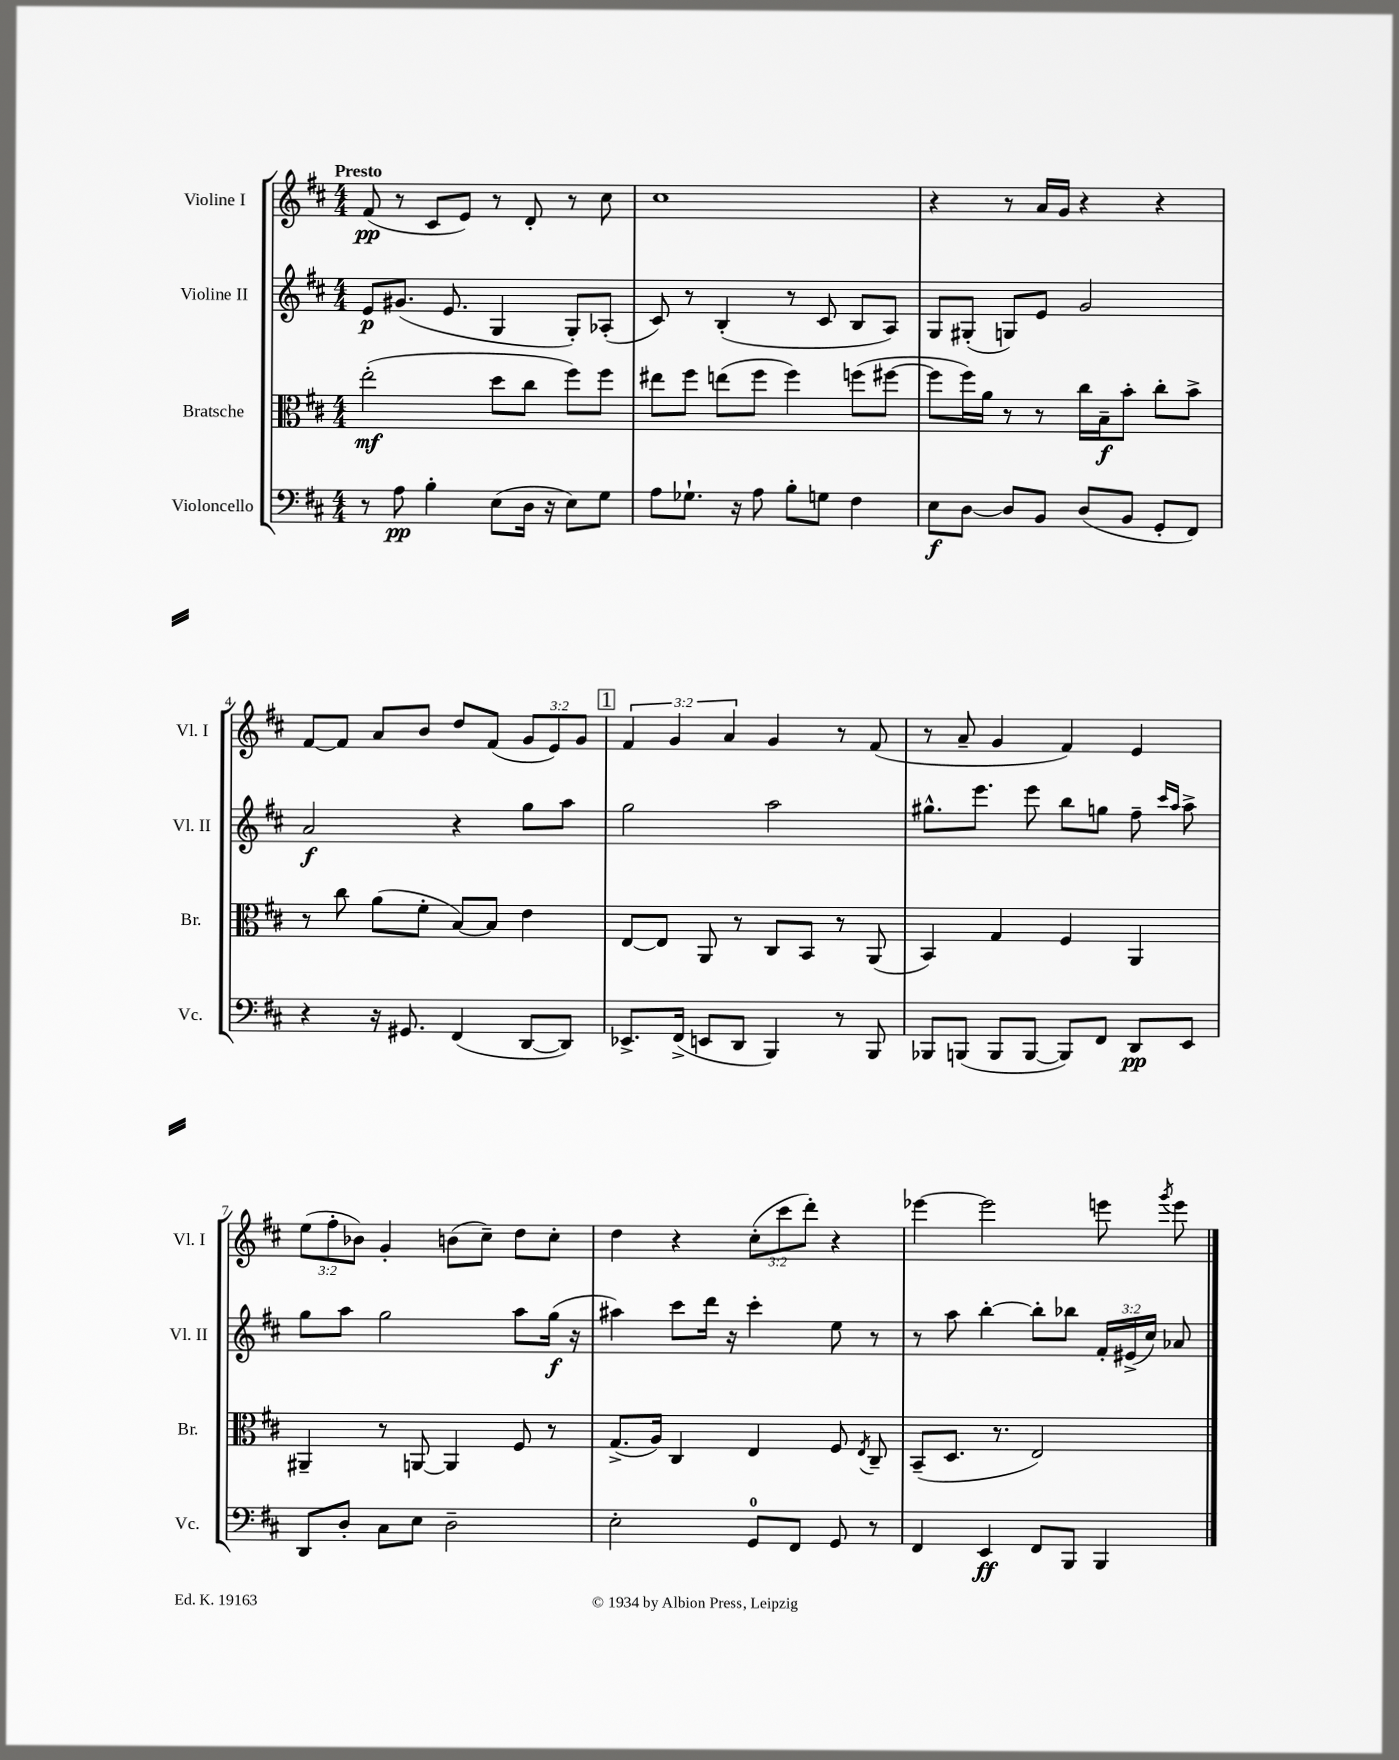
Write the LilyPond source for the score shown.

<<
\new StaffGroup <<
\new Staff = "s0" \with { instrumentName = "Violine I" shortInstrumentName = "Vl. I" } {
    \clef treble \key d \major \numericTimeSignature \time 4/4 \override Staff.TupletNumber.text = #tuplet-number::calc-fraction-text \tempo "Presto"
    \autoBeamOff fis'8\pp( r8 cis'8[ e'8]) r8 d'8-. r8 cis''8 |
    cis''1 |
    r4 r8 a'16[ g'16] r4 r4 |
    fis'8[~ fis'8] a'8[ b'8] d''8[ fis'8]( \tuplet 3/2 { g'8[ e'8) g'8] } |
    \mark \markup { \box "1" } \tuplet 3/2 { fis'4 g'4 a'4 } g'4 r8 fis'8( |
    r8 a'8-- g'4 fis'4) e'4 |
    \tuplet 3/2 { e''8[( fis''8-. bes'8]) } g'4-. b'8[( cis''8]--) d''8[ cis''8]-. |
    d''4 r4 \tuplet 3/2 { cis''8[-.( cis'''8 d'''8]-.) } r4 |
    ees'''4~ ees'''2 e'''8 \acciaccatura { g'''8 } e'''8 \bar "|." |
}
\new Staff = "s1" \with { instrumentName = "Violine II" shortInstrumentName = "Vl. II" } {
    \clef treble \key d \major \numericTimeSignature \time 4/4 \override Staff.TupletNumber.text = #tuplet-number::calc-fraction-text
    \autoBeamOff e'8[\p gis'8.]( e'8. g4 g8[-.) aes8]-.( |
    cis'8) r8 b4-.( r8 cis'8 b8[ a8]) |
    g8[ gis8]-.( g8[) e'8] g'2 |
    a'2\f r4 g''8[ a''8] |
    \mark \markup { \box "1" } g''2 a''2 |
    gis''8.[-^ e'''8.] e'''8 b''8[ g''8] fis''8-- \grace { cis'''16[ a''16] } a''8-> |
    g''8[ a''8] g''2 a''8[ g''16]\f( r16 |
    ais''4) cis'''8[ d'''16] r16 cis'''4-. e''8 r8 |
    r8 a''8 b''4~-. b''8[-. bes''8] \tuplet 3/2 { fis'16[-. eis'16->( cis''16]) } aes'8 \bar "|." |
}
\new Staff = "s2" \with { instrumentName = "Bratsche" shortInstrumentName = "Br." } {
    \clef alto \key d \major \numericTimeSignature \time 4/4
    \autoBeamOff e''2-.\mf( d''8[ cis''8] fis''8[) fis''8] |
    eis''8[ fis''8] e''8[( fis''8] fis''4) f''8[( fis''8]~ |
    fis''8[ fis''16) a'16] r8 r8 cis''16[ b16--\f b'8]-. cis''8[-. b'8]-> |
    r8 cis''8 a'8[( fis'8]-. b8[~) b8] e'4 |
    \mark \markup { \box "1" } e8[~ e8] a,8 r8 cis8[ b,8] r8 a,8( |
    b,4) g4 fis4 a,4 |
    ais,4-- r8 a,8~ a,4 fis8 r8 |
    g8.[->( a16]) cis4 e4 fis8 \acciaccatura { e8 } cis8-- |
    b,8[--( d8.] r8. e2) \bar "|." |
}
\new Staff = "s3" \with { instrumentName = "Violoncello" shortInstrumentName = "Vc." } {
    \clef bass \key d \major \numericTimeSignature \time 4/4
    \autoBeamOff r8 a8\pp b4-. e8[( d16] r16 e8[) g8] |
    a8[ ges8.]-! r16 a8 b8[-. g8] fis4 |
    e8[\f d8]~ d8[ b,8] d8[( b,8] g,8[-. fis,8]) |
    r4 r16 gis,8. fis,4( d,8[~ d,8]) |
    \mark \markup { \box "1" } ees,8.[-> fis,16]->( e,8[ d,8] b,,4) r8 b,,8 |
    bes,,8[ b,,8]( b,,8[ b,,8]~ b,,8[) fis,8] d,8[\pp e,8] |
    d,8[ d8]-. cis8[ e8] d2-- |
    e2-. g,8[-0 fis,8] g,8 r8 |
    fis,4 e,4\ff fis,8[ b,,8] b,,4 \bar "|." |
}
>>
>>
